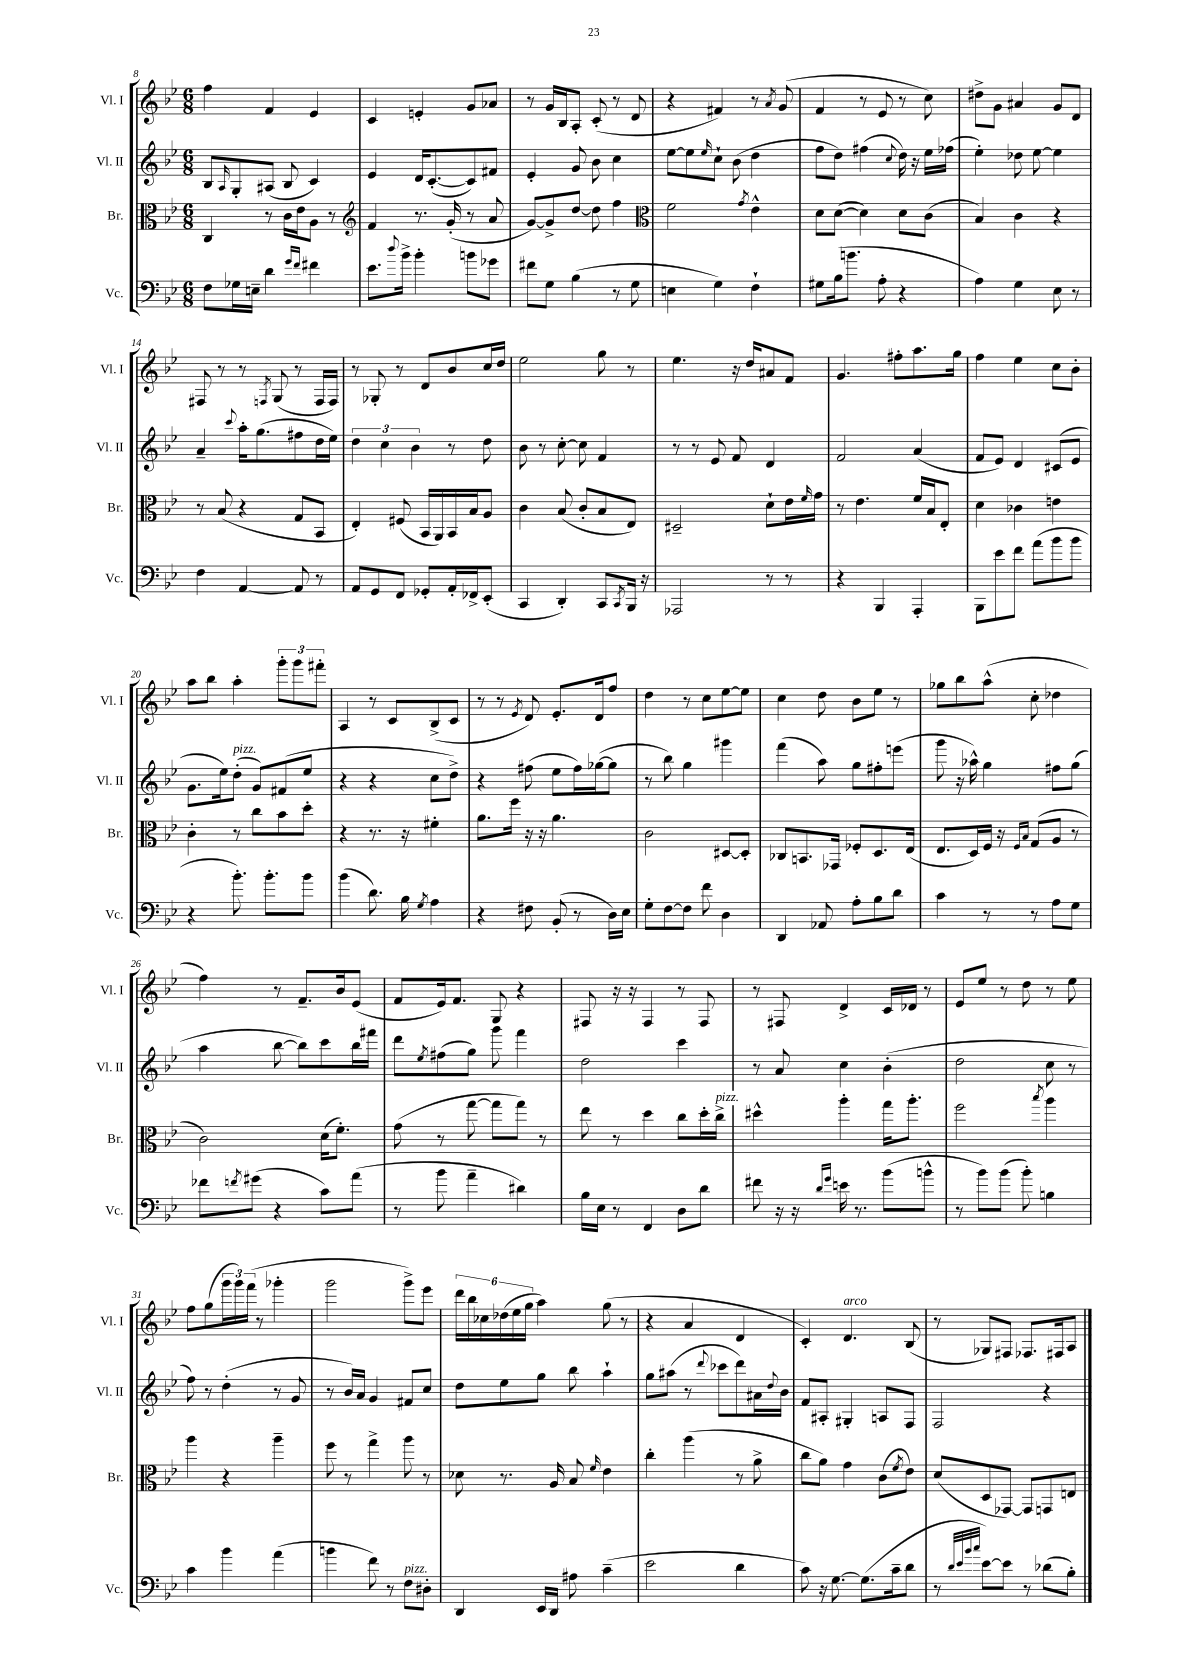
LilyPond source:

<<
\new StaffGroup <<
\new Staff = "s0" \with { instrumentName = "Vl. I" shortInstrumentName = "Vl. I" } {
    \clef treble \key bes \major \numericTimeSignature \time 6/8
    f''4 f'4 ees'4 |
    c'4 e'4-. g'8 aes'8 |
    r8 g'16 bes16 a8-. c'8-.( r8 d'8 |
    r4 fis'4) r8 \acciaccatura { a'8 } g'8( |
    f'4 r8 ees'8 r8 c''8) |
    dis''8-> g'8 ais'4 g'8 d'8 |
    fis8 r8 r8 \acciaccatura { f8 } g8( r8 f16 f16) |
    r8 ges8-. r8 d'8 bes'8 c''16 d''16 |
    ees''2 g''8 r8 |
    ees''4. r16 d''16 ais'8 f'8 |
    g'4. fis''8-. a''8. g''16 |
    f''4 ees''4 c''8 bes'8-. |
    a''8 bes''8 a''4-. \tuplet 3/2 { g'''8-. g'''8 fis'''8-. } |
    a4 r8 c'8 bes8->( c'8 |
    r8 r8 \acciaccatura { ees'8 } d'8) ees'8.-. d'16 f''8 |
    d''4 r8 c''8 ees''8~ ees''8 |
    c''4 d''8 bes'8 ees''8 r8 |
    ges''8 bes''8 a''8-^( c''8-. des''4 |
    f''4) r8 f'8.-- bes'16 ees'8( |
    f'8 ees'16) f'8. g8 r4 |
    fis8 r16 r16 fis4 r8 fis8 |
    r8 fis8 d'4-> c'16 des'16 r8 |
    ees'8 ees''8 r8 d''8 r8 ees''8 |
    f''8 g''8( \tuplet 3/2 { g'''16 g'''16) f'''16( } r8 ges'''4-. |
    g'''2 g'''8->) ees'''8 |
    \tuplet 6/4 { d'''16 bes''16 ces''16 des''16( ees''16 g''16 } a''4) g''8( r8 |
    r4 a'4 d'4 |
    c'4-.) d'4.^\markup { \italic "arco" } bes8( |
    r8 ges8) fis8 fes8. fis16 a8 \bar "|." |
}
\new Staff = "s1" \with { instrumentName = "Vl. II" shortInstrumentName = "Vl. II" } {
    \clef treble \key bes \major \numericTimeSignature \time 6/8
    bes8 \grace { a16 } g8-. ais8( bes8 c'4) |
    ees'4 d'16 c'8.~-.( c'8) fis'8 |
    ees'4-. g'8 bes'8 c''4 |
    ees''8~ ees''8 \grace { ees''16 } c''8-! bes'8( d''4 |
    f''8 d''8) fis''4( \appoggiatura { c''8 } d''16) r16 ees''16 fes''16( |
    ees''4-.) des''8 ees''8~ ees''4 |
    a'4-- \appoggiatura { c'''8 } a''16-. g''8.( fis''8 d''16 ees''16) |
    \tuplet 3/2 { d''4 c''4 bes'4 } r8 d''8 |
    bes'8 r8 c''8~-. c''8 f'4 |
    r8 r8 ees'8 f'8 d'4 |
    f'2 a'4( |
    f'8 ees'8) d'4 cis'8( ees'8 |
    g'8. ees''16) d''8-.^\markup { \italic "pizz." }( g'8) fis'8( ees''8 |
    r4 r4 c''8 d''8->) |
    r4 fis''8( ees''8 fis''16) ges''16~( ges''8 |
    r8 bes''8) g''4 gis'''4 |
    f'''4( a''8) g''8 fis''8-. e'''8( |
    g'''8 r16 aes''16-^) g''4 fis''8 g''8( |
    a''4 bes''8~ bes''8) c'''8 bes''16 fis'''16 |
    d'''8 \acciaccatura { ees''8 } fis''8( g''8) g'''8 f'''4 |
    d''2 c'''4 |
    r8 a'8 c''4 bes'4-.( |
    d''2 c''8 r8 |
    f''8) r8 d''4-.( r8 g'8 |
    r8 bes'16) a'16 g'4 fis'8 c''8 |
    d''8 ees''8 g''8 bes''8 a''4-! |
    g''8 ais''8( r8 \appoggiatura { d'''8 } ces'''8 d'''8) ais'16 \appoggiatura { d''8 } bes'16 |
    f'8 ais8-. gis4-. a8 f8 |
    f2 r4 \bar "|." |
}
\new Staff = "s2" \with { instrumentName = "Br." shortInstrumentName = "Br." } {
    \clef alto \key bes \major \numericTimeSignature \time 6/8
    c4 r8 c'16 ees'16 a8 r8 |
    \clef treble f'4 r8. g'16-.( r8 a'8 |
    g'8~) g'8-> d''8~ d''8 f''4 |
    \clef alto f'2 \acciaccatura { g'8 } ees'4-^ |
    d'8 d'8~( d'4) d'8 c'8( |
    bes4) c'4 r4 |
    r8 bes8( r4 g8 bes,8 |
    ees4-.) fis8( bes,16 a,16) bes,16 bes16 a8 |
    c'4 bes8( c'8-. bes8 ees8) |
    dis2-- d'8-! ees'16 \grace { f'16 } g'16 |
    r8 ees'4. f'16 bes16 ees8-. |
    d'4 ces'4 e'4 |
    c'4-. r8 c''8 bes'8 d''8-. |
    r4 r8. r16 fis'4-. |
    a'8. f''16 r16 r16 a'4. |
    c'2 dis8~ dis8-. |
    ces8 b,8. ges,16 fes8-. d8. ees16( |
    ees8. d16) f16 r16 \grace { f16 bes16 } g8( a8 r8 |
    c'2) d'16( f'8.-.) |
    g'8( r8 g''8~ g''8 g''8) r8 |
    ees''8 r8 d''4 c''8 d''16-. c''16->^\markup { \italic "pizz." } |
    dis''4-^ a''4-. g''16 a''8.-. |
    f''2 \acciaccatura { bes''8 } a''4 |
    a''4 r4 a''4-- |
    f''8 r8 g''4-> a''8 r8 |
    des'8 r8. a16 bes8 \grace { f'16 } ees'4 |
    c''4-. a''4( r8 a'8-> |
    c''8 a'8) g'4 c'8( \acciaccatura { f'8 } ees'8) |
    d'8( d8 ges,8~) ges,8 g,8 e8 \bar "|." |
}
\new Staff = "s3" \with { instrumentName = "Vc." shortInstrumentName = "Vc." } {
    \clef bass \key bes \major \numericTimeSignature \time 6/8
    f8 ges16 e16-- d'4 \grace { g'16 f'16 } fis'4 |
    ees'8. \appoggiatura { d''8 } bes'16-> bes'4-. b'8 ges'8 |
    fis'8 g8 bes4( r8 g8 |
    e4 g4) f4-! |
    gis8 bes16( b'8. a8-. r4 |
    a4) g4 ees8 r8 |
    f4 a,4~ a,8 r8 |
    a,8 g,8 f,8 ges,8-. a,16-. fes,16-> ees,8-.( |
    c,4 d,4-.) c,8 \acciaccatura { c,8 } bes,,16 r16 |
    aes,,2 r8 r8 |
    r4 bes,,4 a,,4-. |
    bes,,8 ees'8 f'8 a'8( bes'8 bes'8 |
    r4 bes'8.-.) bes'8.-. bes'8 |
    bes'4( d'8.) bes16 \acciaccatura { g8 } a4 |
    r4 fis8 bes,8-.( r8 d16) ees16 |
    g8-. f8~ f8 f'8 d4 |
    d,4 aes,8 a8-. bes8 d'8 |
    c'4 r8 r8 a8 g8 |
    fes'8 \acciaccatura { f'8 } gis'8( r4 c'8) a'8( |
    r8 bes'8 a'4-- dis'4) |
    bes16 ees16 r8 f,4 d8 d'8 |
    fis'8 r16 r16 \grace { d'16 g'16 } e'16 r8. bes'8( b'8-^ |
    r8 bes'8) bes'8( bes'8-.) b4 |
    c'4 bes'4 a'4( |
    b'4 f'8) r8 f8^\markup { \italic "pizz." } dis8-. |
    d,4 ees,16 d,16 ais8 c'4--( |
    ees'2 d'4 |
    c'8) r16 g8.~ g8.( c'16-- d'8 |
    r8 \grace { d'32 ees'32 bes'32 c''32 } ees'8~) ees'8 r8 des'8( bes8-.) \bar "|." |
}
>>
>>
\layout { \context { \Score currentBarNumber = #8 } }
